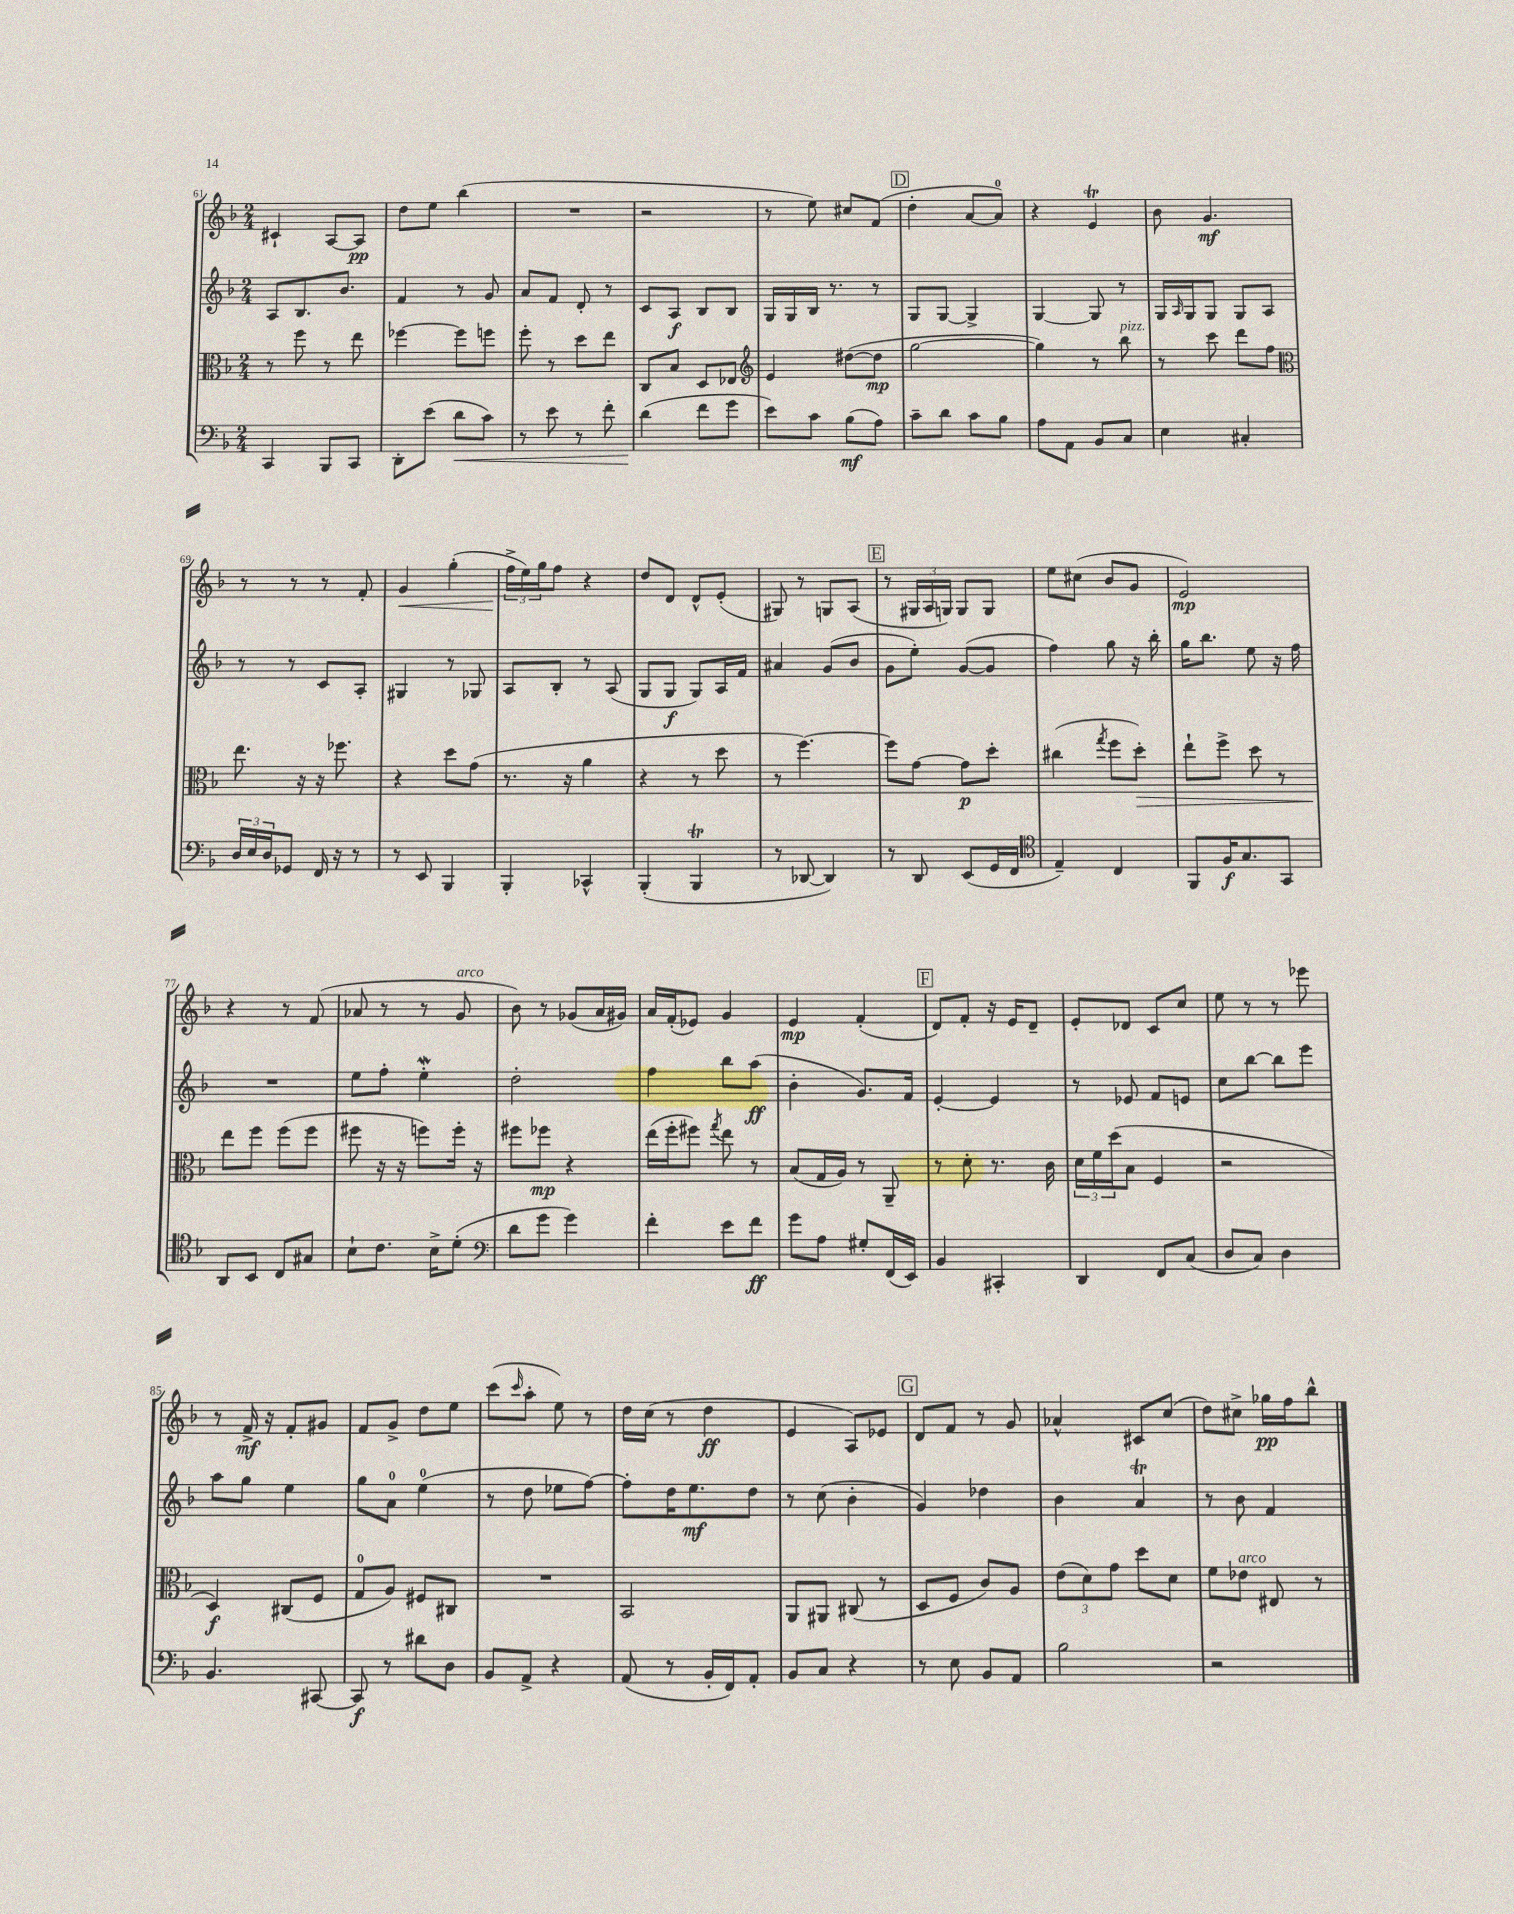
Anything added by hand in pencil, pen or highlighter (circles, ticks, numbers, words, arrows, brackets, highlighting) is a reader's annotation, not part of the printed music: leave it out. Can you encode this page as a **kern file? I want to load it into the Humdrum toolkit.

**kern	**kern	**kern	**kern
*staff4	*staff3	*staff2	*staff1
*clefF4	*clefC3	*clefG2	*clefG2
*k[b-]	*k[b-]	*k[b-]	*k[b-]
*M2/4	*M2/4	*M2/4	*M2/4
4CC/	8r	8A/L	4c#`/
.	8ff\	8.B-/	.
8BBB-/L	8r	.	[8A/L
.	.	8.b-/J	.
8CC/J	8ee\	.	8A/]J
=	=	=	=
8DD'\L	[4ff-\	4f/	8dd\L
(8e\J	.	.	8ee\J
8d\L	8ff-\]L	8r	(4bb-\
8c\J)	8ff\J	8g/	.
=	=	=	=
8r	8ff'\	8a/L	2r
8e\	8r	8f/J	.
8r	8dd\L	8d'/	.
8f'\	8ee\J	8r	.
=	=	=	=
(4d\	8C/L	8c/L	2r
.	8B-/J	8A/J	.
8f\L	8D/L	8B-/L	.
8g\J	8E-/J	8B-/J	.
=	=	=	=
*	*clefG2	*	*
8e\L)	4e/	16G/LL	8r
.	.	16G/	.
8c\J	.	16B-/JJ	8ee\)
.	.	8.r	.
(8B-\L	([8dd#\L	.	8cc#/L
8A\J)	8dd#\]J	8r	(8f/J
=	=	=	=
8c~\L	[2gg\	8G/L	4dd'\
8d\J	.	[8G/J	.
8c\L	.	4G^/]	[8a/L
8B-\J	.	.	8a/]J)
=	=	=	=
8A\L	4gg\])	[4G/	4r
8AA\J	.	.	.
8BB-/L	8r	8G/]	4e/
8C/J	8bb-\	8r	.
=	=	=	=
4E\	8r	16G/LL	8b-\
.	.	16qqA/	.
.	.	16G/J	.
.	8ccc\	8G/J	4.g/
4C#'/	8ddd\L	8G/L	.
.	8ff\J	8A/J	.
=	=	=	=
*	*clefC3	*	*
24D/LL	8.ee\	8r	8r
24E/	.	.	.
24D/J	.	.	.
8GG-/J	.	8r	8r
.	16r	.	.
16FF/	16r	8c/L	8r
16r	8.ff-\	.	.
8r	.	8A'/J	8f'/
=	=	=	=
8r	4r	4G#/	4g/
8EE/	.	.	.
4BBB-/	8dd\L	8r	(4gg'\
.	(8g\J	8G-/	.
=	=	=	=
4BBB-'/	8.r	8A/L	24ff^\LL
.	.	.	24ee\)
.	.	.	24gg\J
.	.	8B-'/J	8ff\J
.	16r	.	.
4CC-^^/	4a\	8r	4r
.	.	(8A/	.
=	=	=	=
(4BBB-'/	4r	8G/L	8dd/L
.	.	8G/J	8d/J
4BBB-/	8r	8G/L)	8d^^/L
.	8dd\	16A/L	(8e'/J
.	.	16f/JJ	.
=	=	=	=
8r	8r	4a#/	8G#/)
[8DD-/	[4.ff\)	.	8r
4DD-/])	.	(8g/L	8G/L
.	.	8b-/J	(8A/J
=	=	=	=
8r	8ff\]L	8g\L	8r
8DD/	[8g\J	8ee'\J)	24G#/LL
.	.	.	24A/
.	.	.	24G/JJ)
(8EE/L	8g\]L	([8g/L	8G/L
16GG/L	8dd'\J	8g/]J	8G/J
16FF/JJ	.	.	.
=	=	=	=
*clefC4	*	*	*
4E~/)	(4cc#\	4ff\)	8ee\L
.	.	.	(8cc#\J
.	8qgg/	.	.
4C/	8ff\L	8gg\	8b-/L
.	8dd'\J)	16r	8g/J
.	.	16bb-'\	.
=	=	=	=
8FF/L	8ee`\L	16gg\LK	2e/)
.	.	8.bb-\J	.
16F/K	8ff^\J	.	.
8.G/	.	.	.
.	8dd\	8ee\	.
8GG/J	8r	16r	.
.	.	16ff\	.
=	=	=	=
8AA/L	8ee\L	2r	4r
8BB-/J	8ff\J	.	.
8C/L	(8ff\L	.	8r
8G#/J	8ff\J	.	(8f/
=	=	=	=
8B-`\L	8ff#\	8ee\L	8a-/
8.c\J	16r	8ff'\J	8r
.	16r	.	.
.	8ff\L)	4ee'\	8r
16B-^\LK	.	.	.
(8d'\J	16ff'\Jk	.	8g/
.	16r	.	.
=	=	=	=
*clefF4	*	*	*
8d\L	8ff#\L	2dd'\	8b-\)
8g\J	8ff-\J	.	8r
4g\)	4r	.	(8g-/L
.	.	.	16a/L
.	.	.	16g#/JJ)
=	=	=	=
4f'\	(16ee\LL	4ff\	16a/LL
.	16ff'\J	.	(16f'/J
.	8ff#\J)	.	8e-/J)
.	8qgg/	.	.
8e\L	8ee\	8bb-\L	4g/
8f\J	8r	(8aa\J	.
=	=	=	=
8g\L	(8B-/L	4b-'\	4e/
8A\J	16G/L	.	.
.	16A/JJ)	.	.
8G#'/L	8r	8.g/L)	(4f'/
(16FF/L	8AA~/	.	.
16EE/JJ)	.	16f/Jk	.
=	=	=	=
4BB-/	8r	[4e'/	8d/L)
.	8d'\	.	8f'/J
4CC#'/	8.r	4e/]	16r
.	.	.	16e/LK
.	.	.	8d~/J
.	16c\	.	.
=	=	=	=
4DD/	24d\LL	8r	8e'/L
.	24f\	.	.
.	(24dd\J	.	.
.	8B-\J	8e-/	8d-/J
8FF/L	4F/	8f/L	8c/L
(8C/J	.	8e/J	8cc/J
=	=	=	=
8D/L	2r	8cc\L	8ee\
8C/J)	.	[8bb-\J	8r
4D\	.	8bb-\]L	8r
.	.	8eee\J	8eee-\
=	=	=	=
4.BB-/	4D/)	8aa\L	8r
.	.	8gg\J	16f^/
.	.	.	16r
.	(8C#/L	4ee\	8f'/L
[8CC#/	8F/J	.	8g#/J
=	=	=	=
8CC#/]	8G/L	8gg\L	8f/L
8r	8A/J)	8a\J	8g^/J
8d#\L	8F#/L	(4ee\	8dd\L
8D\J	8C#/J	.	8ee\J
=	=	=	=
8BB-/L	2r	8r	(8ccc\L
.	.	.	16qqccc/
8AA^/J	.	8dd\	8aa'\J
4r	.	8ee-\L	8ee\)
.	.	[8ff\J)	8r
=	=	=	=
(8AA/	2BB-/	8ff'\]L	16dd\LL
.	.	.	(16cc\JJ
8r	.	16dd\K	8r
.	.	8.ee\	.
16BB-'/LL	.	.	4dd\
16FF/J)	.	.	.
8AA'/J	.	8dd\J	.
=	=	=	=
8BB-/L	8AA/L	8r	4e/
8C/J	8AA#/J	(8cc\	.
4r	(8C#/	4b-'\	8A/L)
.	8r	.	8e-/J
=	=	=	=
8r	8D/L	4g/)	8d/L
8E\	8F/J	.	8f/J
8BB-/L	8c/L)	4dd-\	8r
8AA/J	8A/J	.	8g/
=	=	=	=
2B-\	(12e\L	4b-\	4a-^^/
.	12d\)	.	.
.	12g\J	.	.
.	8dd\L	4a/	8c#/L
.	8d\J	.	(8cc/J
=	=	=	=
2r	8f\L	8r	8dd\L)
.	8e-\J	8b-\	8cc#^\J
.	8E#/	4f/	16gg-\LL
.	.	.	16ff\J
.	8r	.	8bb-^^\J
==	==	==	==
*-	*-	*-	*-
